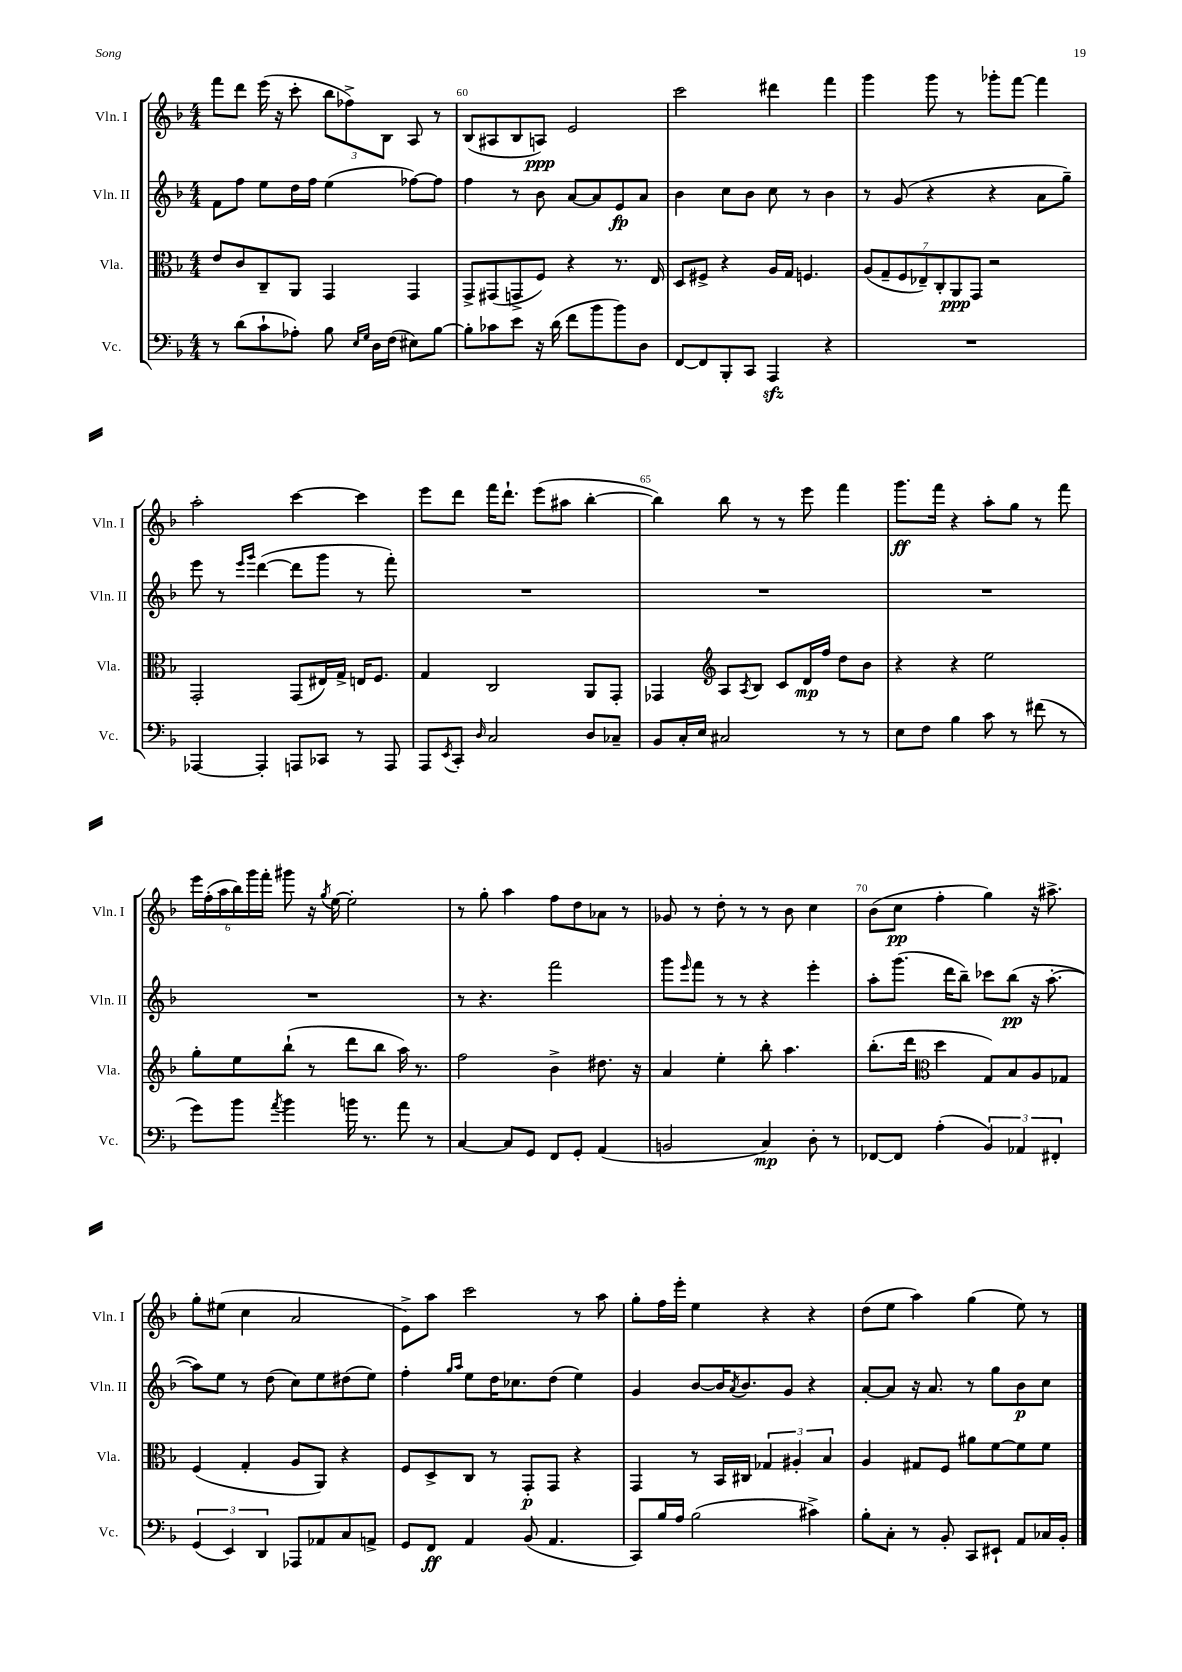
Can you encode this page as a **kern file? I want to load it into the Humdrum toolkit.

**kern	**kern	**kern	**kern
*staff4	*staff3	*staff2	*staff1
*clefF4	*clefC3	*clefG2	*clefG2
*k[b-]	*k[b-]	*k[b-]	*k[b-]
*M4/4	*M4/4	*M4/4	*M4/4
8r	8e/L	8f\L	8fff\L
(8d\L	8c/	8ff\J	8ddd\J
8c`\	8C~/	8ee\L	(16eee\
.	.	.	16r
8A-'\J)	8AA/J	16dd\L	8ccc'\
.	.	16ff\JJ	.
8B-\	4GG/	(4ee\	12bb-\L
.	.	.	12ff-^\)
16qqE/LL	.	.	.
16qqG/JJ	.	.	.
16D\LL	.	.	.
.	.	.	12B-\J
(16F\JJ	.	.	.
8E#\L)	4GG/	[8ff-\L)	8A/
[8B-\J	.	8ff-\]J	8r
=	=	=	=
8B-'\]L	8GG^/L	4ff\	(8B-/L
8c-\	(8GG#/	.	8A#/
8e\J	8GG^/	8r	8B-/
16r	8F/J)	8b-\	8A/J)
(16d\	.	.	.
8f\L	4r	[8a/L	2e/
8b-\	.	8a/]	.
8b-\)	8.r	8e/	.
8D\J	.	8a/J	.
.	16E/	.	.
=	=	=	=
[8FF/L	8D/L	4b-\	2ccc\
8FF/]	8F#^/J	.	.
8BBB-'/	4r	8cc\L	.
8CC/J	.	8b-\J	.
4AAA/	16A/LL	8cc\	4ddd#\
.	16G/JJ	.	.
.	4.F/	8r	.
4r	.	4b-\	4fff\
=	=	=	=
1r	(14A/L	8r	4ggg\
.	14G~/	.	.
.	.	(8g/	.
.	14F/	.	.
.	14E-~/)	.	.
.	.	4r	8ggg\
.	14C'/	.	.
.	14AA/	.	.
.	.	.	8r
.	14GG/J	.	.
.	2r	4r	8ggg-'\L
.	.	.	[8fff\J
.	.	8a\L	4fff\]
.	.	8gg~\J)	.
=	=	=	=
[4AAA-/	2GG'/	8eee\	2aa'\
.	.	8r	.
.	.	16qqeee/LL	.
.	.	16qqggg/JJ	.
4AAA-'/]	.	([4ddd\	.
8AAA/L	(8GG/L	8ddd\]L	[4ccc\
8CC-/J	16E#/L)	8ggg\J	.
.	16G^/JJ	.	.
8r	16E/LK	8r	4ccc\]
.	8.F/J	.	.
8AAA/	.	8fff'\)	.
=	=	=	=
8AAA/L	4G/	1r	8eee\L
8qEE/	.	.	.
8CC'/J	.	.	8ddd\J
16qqD/	.	.	.
2C/	2C/	.	16fff\LK
.	.	.	8.ddd`\J
.	.	.	(8eee\L
.	.	.	8aa#\J
8D/L	8AA/L	.	[4bb-'\
8C-~/J	8GG'/J	.	.
=	=	=	=
8BB-/L	4GG-/	1r	4bb-\])
16C'/L	.	.	.
16E/JJ	.	.	.
*	*clefG2	*	*
2C#/	8A/L	.	8bb-\
.	8qA/	.	.
.	8B-/J	.	8r
.	8c/L	.	8r
.	16d/L	.	8eee\
.	16ff/JJ	.	.
8r	8dd\L	.	4fff\
8r	8b-\J	.	.
=	=	=	=
8E\L	4r	1r	8.ggg\L
8F\J	.	.	.
.	.	.	16fff\Jk
4B-\	4r	.	4r
8c\	2ee\	.	8aa'\L
8r	.	.	8gg\J
(8f#\	.	.	8r
8r	.	.	8fff\
=	=	=	=
8g\L)	8gg'\L	1r	24eee\LL
.	.	.	(24ff'\
.	.	.	24aa\
8b-\J	8ee\	.	24bb-\)
.	.	.	24ggg\
.	.	.	24fff'\JJ
8qa/	.	.	.
4b-\	(8bb-`\J	.	8ggg#\
.	8r	.	16r
.	.	.	8qgg/
.	.	.	[16ee\
16b\	8ddd\L	.	2ee'\]
8.r	.	.	.
.	8bb-\J	.	.
8a\	16aa\)	.	.
.	8.r	.	.
8r	.	.	.
=	=	=	=
[4C/	2ff\	8r	8r
.	.	4.r	8gg'\
8C/]L	.	.	4aa\
8GG/J	.	.	.
8FF/L	4b-^\	2fff\	8ff\L
8GG'/J	.	.	8dd\
(4AA/	8.dd#\	.	8a-\J
.	.	.	8r
.	16r	.	.
=	=	=	=
2BB/	4a/	8ggg\L	8g-/
.	.	16qqeee/	.
.	.	8fff\J	8r
.	4ee'\	8r	8dd'\
.	.	8r	8r
4C/)	8bb-'\	4r	8r
.	4.aa\	.	8b-\
8D'\	.	4eee'\	4cc\
8r	.	.	.
=	=	=	=
[8FF-/L	(8.bb-'\L	8aa'\L	(8b-\L
8FF-/]J	.	(8.ggg\J	8cc\J
.	16ddd\Jk	.	.
*	*clefC3	*	*
(4A'\	4dd\	.	4ff'\
.	.	16ddd\LK	.
.	.	8bb-~\J)	.
6BB-/)	8G/L)	8ccc-\L	4gg\)
.	8B-/	(8bb-\J	.
6AA-/	.	.	.
.	8A/	16r	16r
.	.	[8.aa'\	8.aa#^\
6FF#'/	.	.	.
.	8G-/J	.	.
=	=	=	=
(6GG/	(4F/	8aa\]L)	8gg'\L
.	.	8ee\J	(8ee#\J
6EE/)	.	.	.
.	4G'/	8r	4cc\
6DD/	.	.	.
.	.	(8dd\	.
8AAA-/L	8A/L	8cc\L)	2a/
8AA-/	8AA/J)	8ee\	.
8C/	4r	(8dd#\	.
8AA^/J	.	8ee\J)	.
=	=	=	=
8GG/L	8F/L	4ff'\	8e^\L)
8FF/J	8D^/	.	8aa\J
.	.	16qqgg/LL	.
.	.	16qqaa/JJ	.
4AA/	8C/J	8ee\L	2ccc\
.	8r	16dd\K	.
.	.	8.cc-\	.
(8BB-/	8GG'/L	.	.
4.AA/	8GG/J	(8dd\J	.
.	4r	4ee\)	8r
.	.	.	8aa\
=	=	=	=
8CC/L)	4GG/	4g/	8gg'\L
16B-/L	.	.	16ff\L
16A/JJ	.	.	16eee'\JJ
(2B-\	8r	[8b-/L	4ee\
.	16BB-/LL	16b-/]K	.
.	.	8qa/	.
.	16C#/JJ	8.b-/	.
.	6G-/	.	4r
.	.	8g/J	.
.	6A#'/	.	.
4c#^\)	.	4r	4r
.	6B-/	.	.
=	=	=	=
8B-'\L	4A/	[8a'/L	(8dd\L
8C'\J	.	8a/]J	8ee\J
8r	8G#/L	16r	4aa\)
.	.	8.a/	.
8BB-'/	8F/J	.	.
8CC/L	8a#\L	8r	(4gg\
8EE#`/J	[8f\	8gg\L	.
8AA/L	8f\]	8b-\	8ee\)
16C-/L	8f\J	8cc\J	8r
16BB-'/JJ	.	.	.
==	==	==	==
*-	*-	*-	*-
